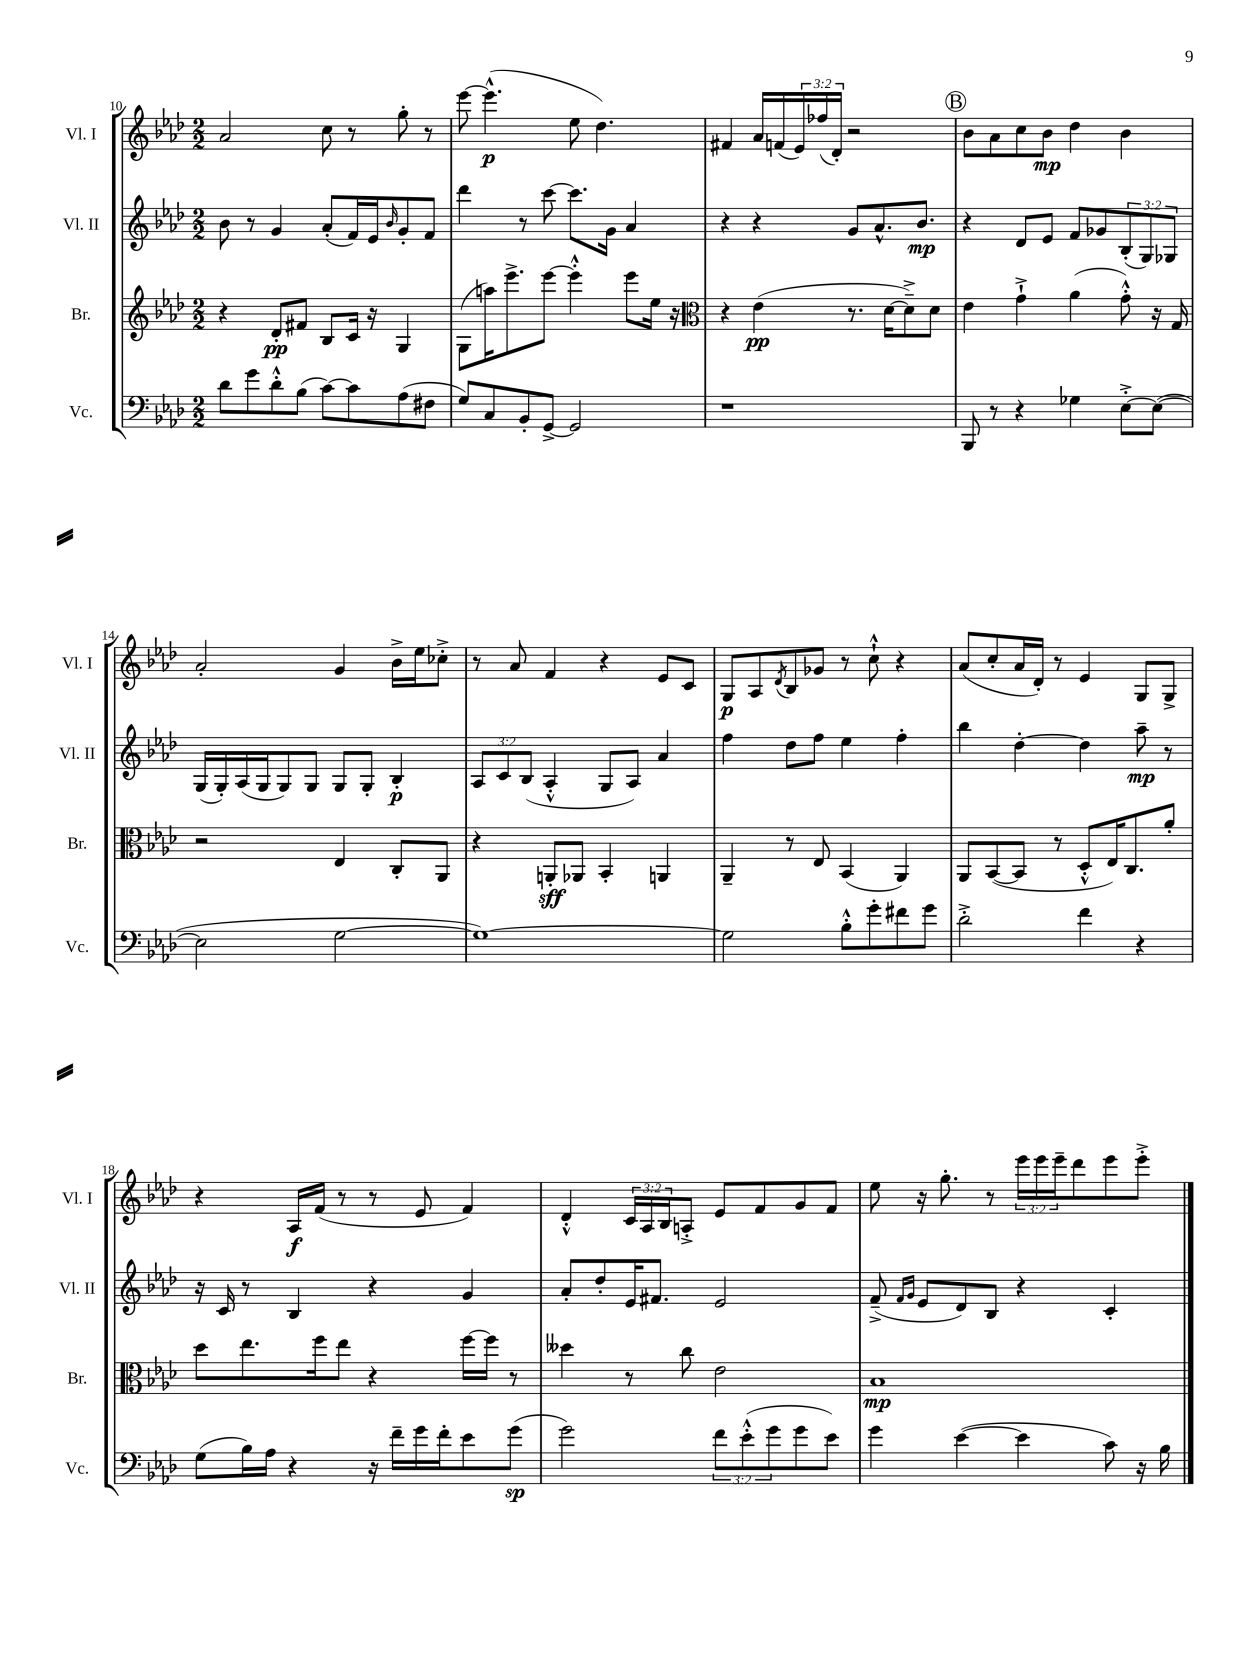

**kern	**kern	**kern	**kern
*staff4	*staff3	*staff2	*staff1
*clefF4	*clefG2	*clefG2	*clefG2
*k[b-e-a-d-]	*k[b-e-a-d-]	*k[b-e-a-d-]	*k[b-e-a-d-]
*M2/2	*M2/2	*M2/2	*M2/2
8d-\L	4r	8b-\	2a-/
8g\	.	8r	.
8d-'^^\	8d-'/L	4g/	.
(8B-\J	8f#/J	.	.
[8c\L)	8B-/L	(8a-'/L	8cc\
8c\]	16c/Jk	16f/L)	8r
.	16r	16e-/J	.
.	.	16qqb-/	.
(8A-\	4G/	8g'/	8gg'\
8F#\J	.	8f/J	8r
=	=	=	=
8G/L)	(8G\L	4ddd-\	[8eee-\
8C/	16aa\K)	.	(4.eee-^^\]
.	8.eee-^\	.	.
8BB-'/	.	8r	.
[8GG^/J	[8eee-\J	[8ccc\	.
2GG/]	4eee-'^^\]	8.ccc\]L	8ee-\
.	.	.	4.dd-\)
.	.	16g\Jk	.
.	8eee-\L	4a-/	.
.	16ee-\Jk	.	.
.	16r	.	.
=	=	=	=
*	*clefC3	*	*
1r	4r	4r	4f#/
.	(4e-\	4r	16a-/LL
.	.	.	(16f/
.	.	.	24e-/)
.	.	.	(24ff-/
.	.	.	24d-'/JJ)
.	8.r	8g/L	2r
.	.	8.a-^^/	.
.	[16d-\LK	.	.
.	8d-~^\])	.	.
.	.	8.b-/J	.
.	8d-\J	.	.
=	=	=	=
8BBB-/	4e-\	4r	8b-\L
8r	.	.	8a-\
4r	4g`^\	8d-/L	8cc\
.	.	8e-/J	8b-\J
4G-\	(4a-\	8f/L	4dd-\
.	.	8g-/	.
[8E-'^\L	8g'^^\)	(12B-'/	4b-\
.	.	12G/)	.
(8E-\_J	16r	.	.
.	.	12G-/J	.
.	16G/	.	.
=	=	=	=
2E-\]	2r	(16G/LL	2a-'/
.	.	16G'/)	.
.	.	(16A-/	.
.	.	16G/J	.
.	.	8G/)	.
.	.	8G/J	.
[2G\	4E-/	8G/L	4g/
.	.	8G'/J	.
.	8C'/L	4B-'/	16b-^\LL
.	.	.	16ee-\J
.	8AA-/J	.	8cc-'^\J
=	=	=	=
1G_)	4r	12A-/L	8r
.	.	12c/	.
.	.	.	8a-/
.	.	(12B-/J	.
.	8AA'/L	4A-'^^/	4f/
.	8AA-/J	.	.
.	4BB-'/	8G/L	4r
.	.	8A-/J)	.
.	4AA/	4a-/	8e-/L
.	.	.	8c/J
=	=	=	=
2G\]	4AA-~/	4ff\	8G/L
.	.	.	8A-/
.	.	.	8qd-/
.	8r	8dd-\L	8B-/
.	8E-/	8ff\J	8g-/J
8B-'^^\L	(4BB-/	4ee-\	8r
8g'\	.	.	8cc`^^\
8f#\	4AA-/)	4ff'\	4r
8g\J	.	.	.
=	=	=	=
2d-'^\	8AA-/L	4bb-\	(8a-/L
.	([8BB-/	.	8cc'/
.	8BB-/]J	[4dd-'\	16a-/L
.	.	.	16d-'/JJ)
.	8r	.	8r
4f\	8D-'^^/L	4dd-\]	4e-/
.	16E-/K)	.	.
.	8.C/	.	.
4r	.	8aa-~\	8G/L
.	8a-'/J	8r	8G^/J
=	=	=	=
(8G\L	8dd-\L	16r	4r
.	.	16c/	.
16B-\L)	8.ee-\	8r	.
16A-\JJ	.	.	.
4r	.	4B-/	16A-/LL
.	16ff\k	.	(16f/JJ
.	8ee-\J	.	8r
16r	4r	4r	8r
16f~\LL	.	.	.
16g\	.	.	8e-/
16f'\J	.	.	.
8e-\	[16ff\LL	4g/	4f/)
.	16ff\]JJ	.	.
(8g\J	8r	.	.
=	=	=	=
2g\)	4dd--\	8a-'/L	4d-'^^/
.	.	8dd-'/	.
.	8r	16e-/K	24c/LL
.	.	.	24A-/
.	.	8.f#/J	.
.	.	.	24B-/J
.	8cc\	.	8A'^/J
12f\L	2e-\	2e-/	8e-/L
(12e-'^^\	.	.	.
.	.	.	8f/
12g\	.	.	.
8g\	.	.	8g/
8e-\J)	.	.	8f/J
=	=	=	=
4g\	1B-	(8f~^/	8ee-\
.	.	16qqf/LL	.
.	.	16qqg/JJ	.
.	.	8e-/L	16r
.	.	.	8.gg'\
([4e-\	.	8d-/)	.
.	.	8B-/J	8r
4e-\]	.	4r	24eee-\LL
.	.	.	24eee-\
.	.	.	24eee-~\J
.	.	.	8ddd-\
8c\)	.	4c'/	8eee-\
16r	.	.	8eee-'^\J
16B-\	.	.	.
==	==	==	==
*-	*-	*-	*-
